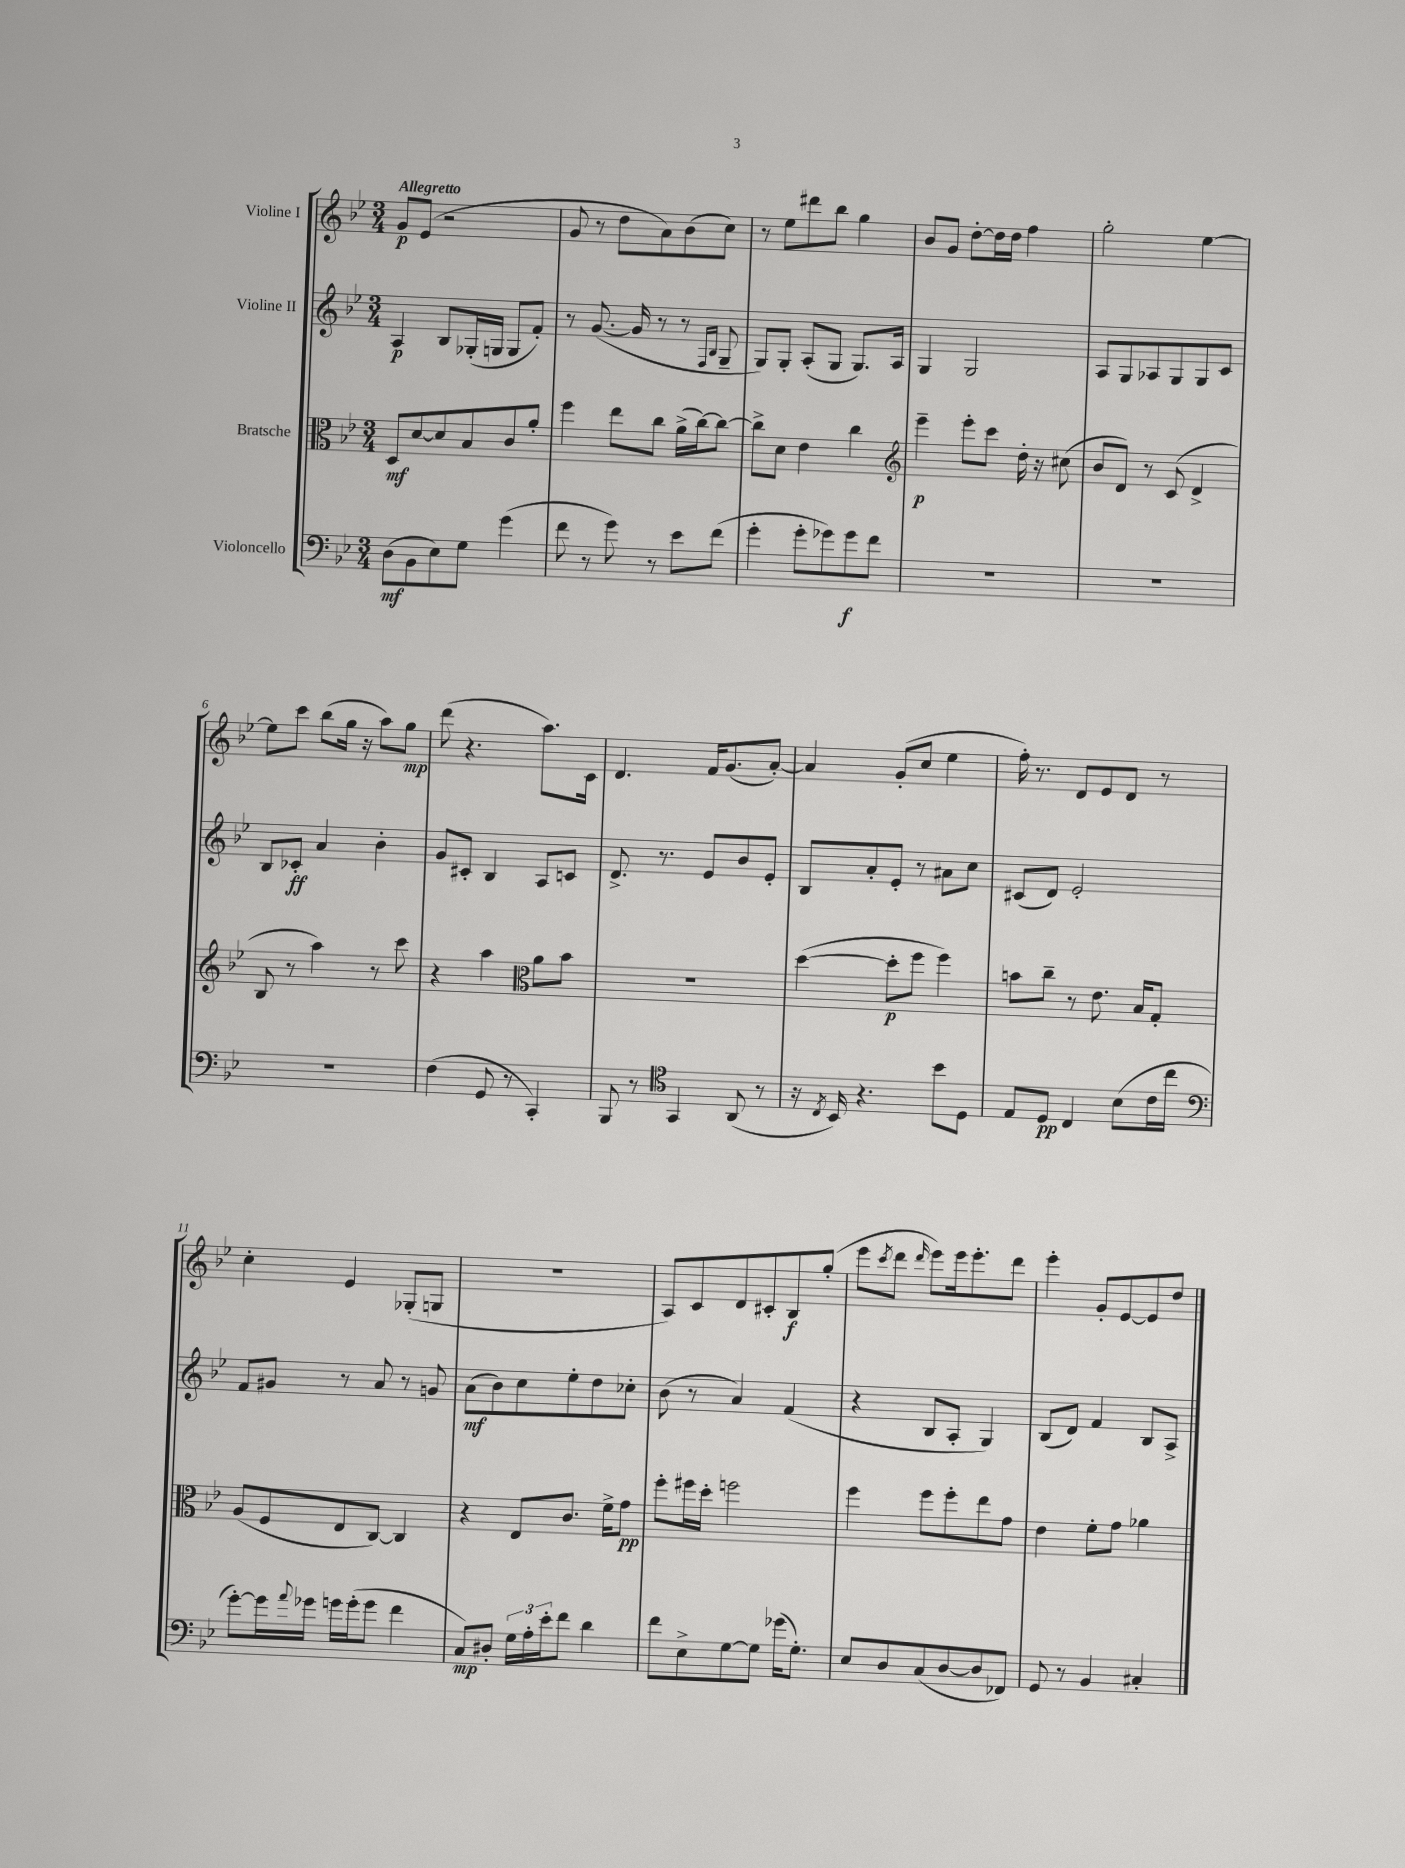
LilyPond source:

<<
\new StaffGroup <<
\new Staff = "s0" \with { instrumentName = "Violine I" } {
    \clef treble \key bes \major \numericTimeSignature \time 3/4 \tempo "Allegretto"
    g'8\p ees'8( r2 |
    g'8 r8 d''8 a'8) bes'8( c''8) |
    r8 ees''8 dis'''8 bes''8 g''4 |
    bes'8 g'8 d''8~-. d''16 d''16 f''4 |
    g''2-. ees''4~ |
    ees''8 c'''8 bes''8( g''16 r16 a''8) g''8\mp |
    d'''8( r4. a''8.) c'16 |
    d'4. f'16 g'8.( a'8~-.) |
    a'4 g'8-.( c''8 ees''4 |
    f''16-.) r8. d'8 ees'8 d'8 r8 |
    c''4-. ees'4 ges8-.( g8 |
    R2. |
    a8) c'8 d'8 cis'8-. bes8\f g''8-.( |
    ees'''8 \acciaccatura { c'''8 } d'''8 \grace { d'''16 } ees'''8) ees'''16 ees'''8.-. d'''8 |
    ees'''4-. g'8-. ees'8~ ees'8 d''8 \bar "|." |
}
\new Staff = "s1" \with { instrumentName = "Violine II" } {
    \clef treble \key bes \major \numericTimeSignature \time 3/4
    a4\p bes8 ges16-.( g16 g8 f'8-.) |
    r8 g'8.~( g'16 r8 r8 \grace { f16 bes16 } g8-- |
    g8) g8-. a8-.( g8 g8.) a16 |
    g4 g2 |
    a8 g8 aes8 g8 g8 c'8 |
    bes8 ces'8-.\ff a'4 bes'4-. |
    g'8 cis'8-. bes4 a8 c'8 |
    d'8.-> r8. ees'8 bes'8 ees'8-. |
    bes8 a'8-. ees'8-. r8 ais'8 c''8 |
    cis'8( d'8) ees'2-. |
    f'8 gis'8 r8 a'8 r8 g'8 |
    a'8\mf( bes'8) c''8 ees''8-. d''8 ces''8-. |
    bes'8( r8 a'4) f'4( |
    r4 bes8 a8-. g4) |
    bes8( d'8) f'4 bes8 a8-> \bar "|." |
}
\new Staff = "s2" \with { instrumentName = "Bratsche" } {
    \clef alto \key bes \major \numericTimeSignature \time 3/4
    d8\mf d'8~ d'8 bes8 c'8 a'8-. |
    f''4 ees''8 c''8 a'16->( c''16~) c''8~ |
    c''8-> d'8 ees'4 c''4 |
    \clef treble ees'''4--\p ees'''8-. c'''8 d''16-. r16 cis''8( |
    bes'8 d'8) r8 c'8( d'4-> |
    bes8 r8 a''4) r8 c'''8 |
    r4 a''4 \clef alto a'8 bes'8 |
    R2. |
    d''4~( d''8-.\p f''8 f''4) |
    b'8 c''8-- r8 ees'8. bes16 g8-. |
    a8( f8 ees8 c8~) c4 |
    r4 ees8 c'8. f'16-> g'8\pp |
    f''8-. fis''16 d''16-. f''2 |
    f''4 f''8 f''8-. ees''8 g'8 |
    ees'4 f'8-. g'8 aes'4 \bar "|." |
}
\new Staff = "s3" \with { instrumentName = "Violoncello" } {
    \clef bass \key bes \major \numericTimeSignature \time 3/4
    d8\mf( bes,8 ees8) g8 g'4( |
    f'8 r8 g'8) r8 ees'8 f'8( |
    g'4-. g'8-. ges'8) ges'8\f f'8 |
    R2. |
    R2. |
    R2. |
    f4( g,8 r8 c,4-.) |
    bes,,8 r8 \clef tenor g,4 a,8( r8 |
    r16 \acciaccatura { c8 } bes,16) r4. bes'8 d8 |
    ees8 d8\pp c4 bes8( c'16 c''16 |
    \clef bass g'8~-.) g'16 \appoggiatura { a'8 } ges'16 g'16 g'16-.( g'8 f'4 |
    c8\mp) dis8-. \tuplet 3/2 { g16 a16-. ees'16-. } f'8 d'4 |
    f'8 ees8-> g8~ g8 ges'16( g8.-.) |
    ees8 d8 c8( d8~ d8 fes,8) |
    g,8 r8 bes,4 cis4-. \bar "|." |
}
>>
>>
